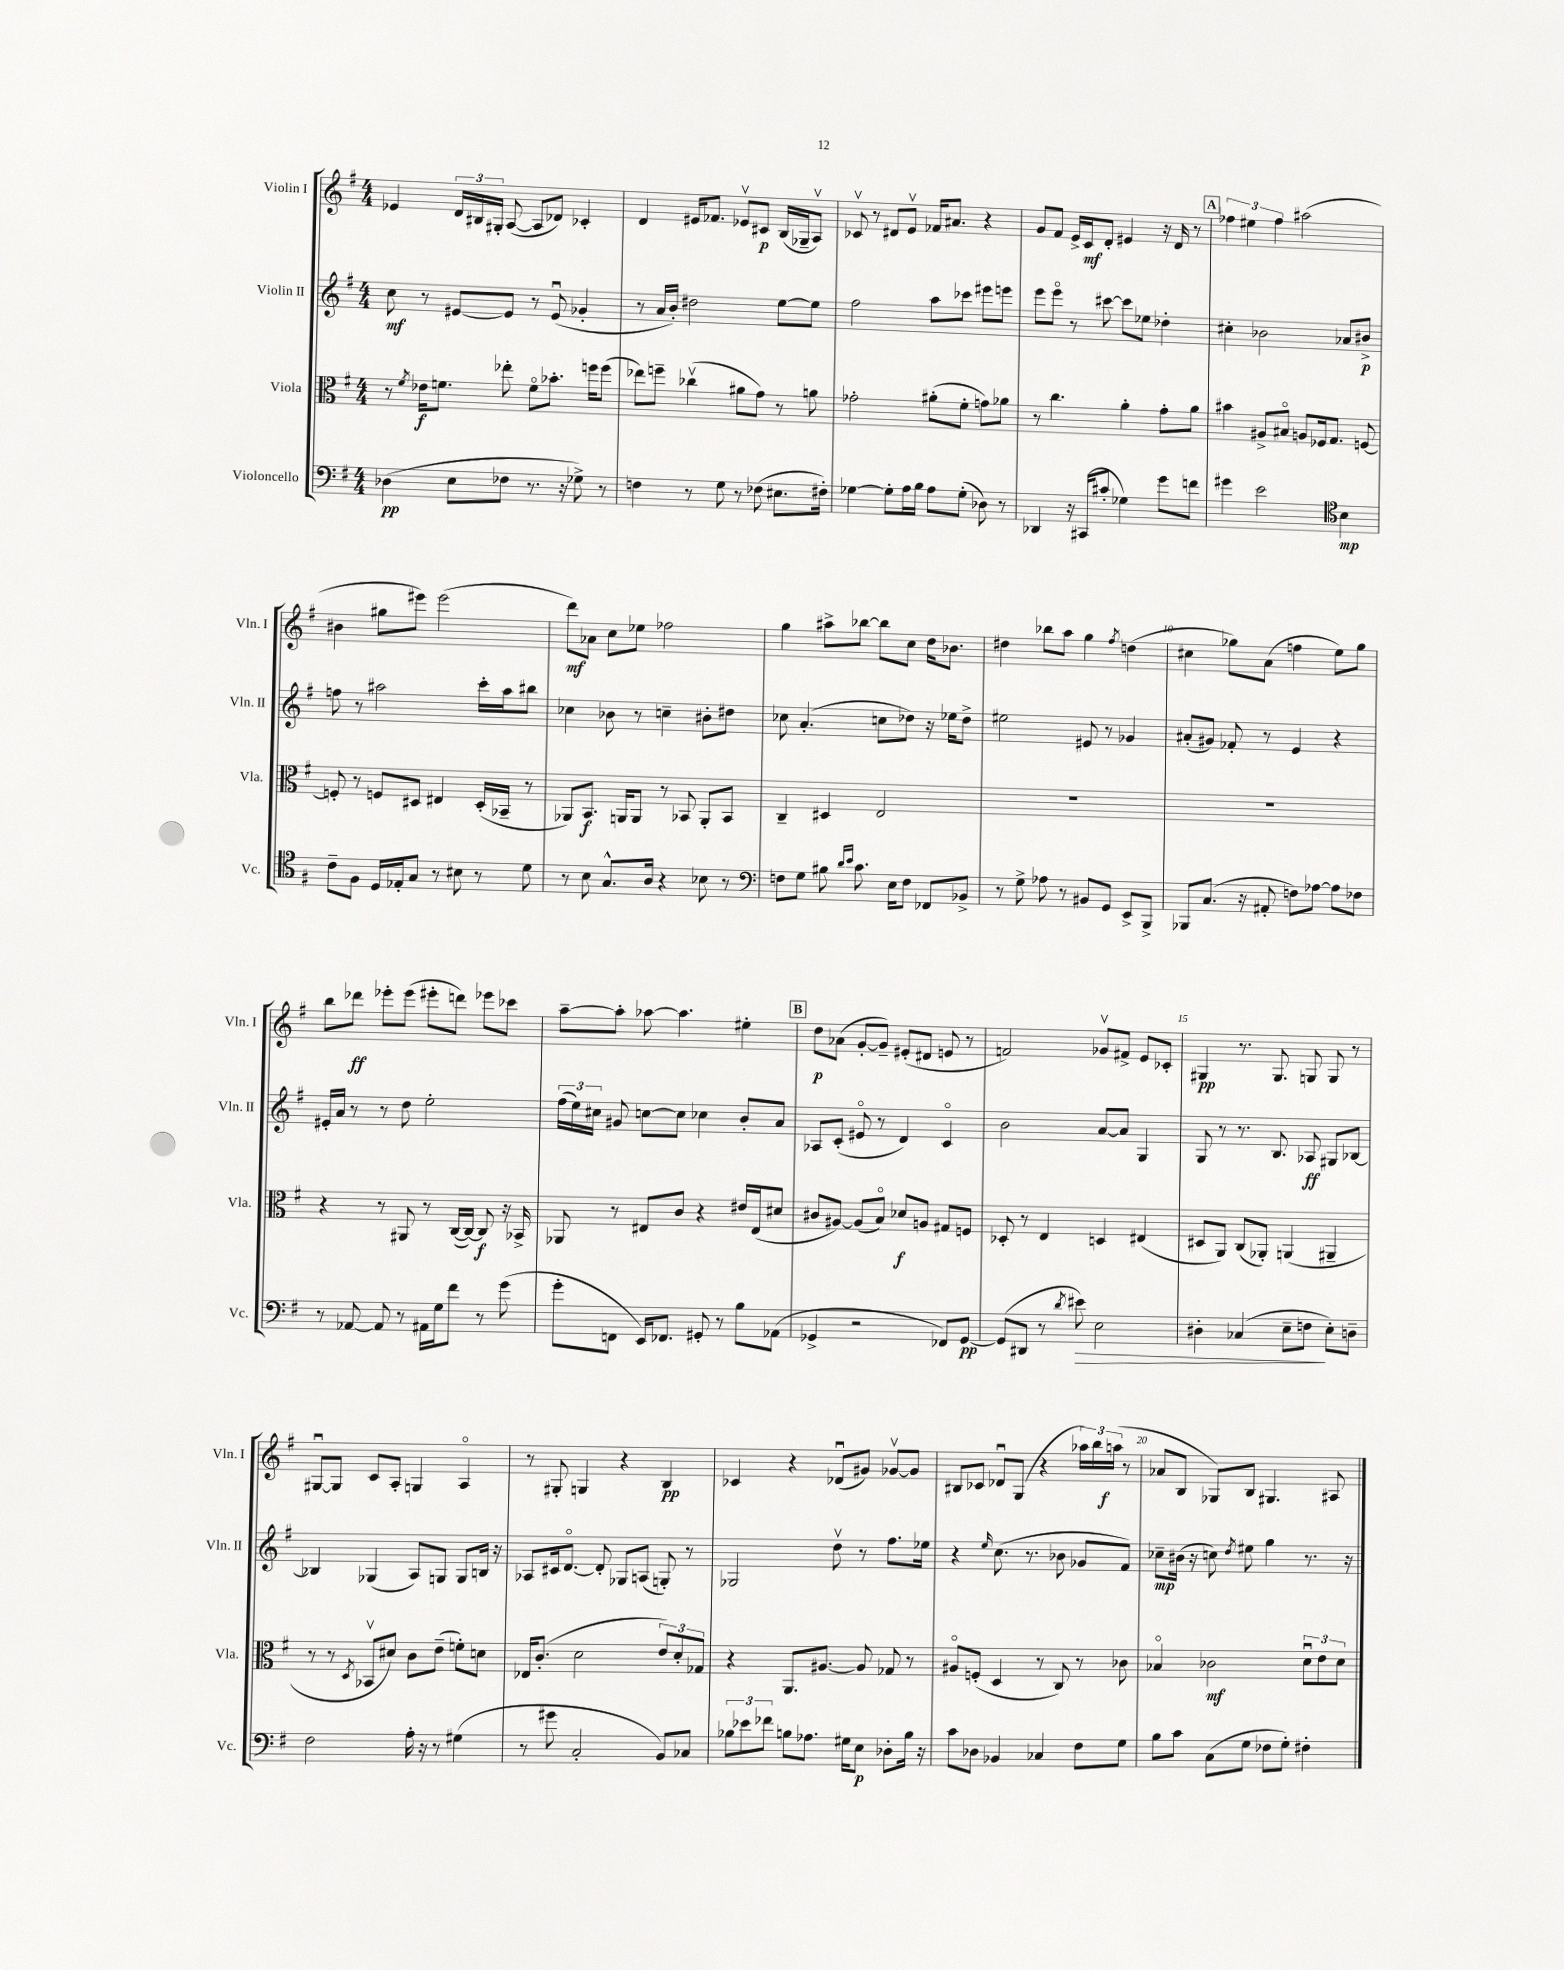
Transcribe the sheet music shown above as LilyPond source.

<<
\new StaffGroup <<
\new Staff = "s0" \with { instrumentName = "Violin I" shortInstrumentName = "Vln. I" } {
    \clef treble \key g \major \numericTimeSignature \time 4/4
    \autoBeamOff ees'4 \tuplet 3/2 { d'16[ bis16 gis16]-. } a8~( a8[ des'8]) ces'4-. |
    d'4 eis'16[ fes'8.] ees'8[\upbow cis'8]\p b16[( ges16-- a8]\upbow) |
    ces'8\upbow r8 dis'8[ e'8]\upbow fes'16[ ais'8.] r4 |
    g'8[ fis'8] e'16[-> c'16\mf d'8]-. eis'4 r16 d'16 r8 |
    \mark \markup { \box "A" } \tuplet 3/2 { fes''4 eis''4 fes''4 } ais''2( |
    bis'4 gis''8[ eis'''8]) eis'''2( |
    d'''8[\mf) aes'8] c''8[ ees''8] fes''2 |
    g''4 ais''8[-> bes''8]~ bes''8[ c''8] d''16[ bes'8.] |
    dis''4 bes''8[ a''8] g''4 \acciaccatura { fis''8 } d''4( |
    cis''4 ges''8[) a'8]( f''4 e''8[) ges''8] |
    b''8[ des'''8]\ff ees'''8[-. ees'''8]( eis'''8[-. d'''8]) ees'''8[ ces'''8] |
    a''8[~-- a''8]-. aes''8~ aes''4. eis''4-. |
    \mark \markup { \box "B" } d''8[\p aes'8]( g'8[~-. g'8]--) eis'8[-.( dis'8] e'8 r8 |
    f'2) ges'8[\upbow fis'8]-> e'8[ ces'8]-. |
    gis4\pp r8. gis8. g8 g8 r8 |
    gis8[~\downbow gis8] c'8[ a8]-. g4 a4\flageolet |
    r8 gis8-. g4 r4 b4\pp |
    ces'4 r4 des'8[\downbow( gis'8]) ges'8[~\upbow ges'8] |
    bis8[ ces'8] des'8[\downbow g8]( r4 \tuplet 3/2 { aes''16[) b''16 a''16]\f( } r8 |
    aes'8[ b8] ges8[) b8] gis4. ais8 \bar "|." |
}
\new Staff = "s1" \with { instrumentName = "Violin II" shortInstrumentName = "Vln. II" } {
    \clef treble \key g \major \numericTimeSignature \time 4/4
    \autoBeamOff c''8\mf r8 eis'8[~ eis'8] r8 eis'8\downbow( ges'4-. |
    r8 a'16[ b'16]-.) dis''2 e''8[~ e''8] |
    fis''2 a''8[ ces'''8] eis'''8[ e'''8] |
    e'''8[ e'''8]\flageolet r8 cis'''8~ cis'''8[ ees''8] des''4-. |
    \mark \markup { \box "A" } cis''4-. bes'2 aes'8[ bis'8]->\p |
    f''8 r8 ais''2 c'''16[-. ais''16 bis''8] |
    ces''4 bes'8 r8 c''4-- bis'8[-. dis''8] |
    ces''8 a'4.-.( c''8[ des''8]) r16 ees''16[ des''8]-> |
    eis''2 eis'8 r8 ges'4 |
    ais'8[-.( gis'8]) fes'8-. r8 e'4 r4 |
    eis'16[-. a'16] r8 r8 d''8 e''2-. |
    \tuplet 3/2 { fis''16[( e''16) cis''16] } gis'8 c''8[~ c''8] ces''4 b'8[-. a'8] |
    \mark \markup { \box "B" } aes8[ c'8]-.( eis'8\flageolet r8 d'4) c'4\flageolet |
    b'2 a'8[~ a'8] g4 |
    g8 r8 r8. b8. aes8\ff gis8[ bes8]~ |
    bes4 ges4( a8[) g8] g8[ b16] r16 |
    aes8[ cis'16 d'8.]~\flageolet d'8-. ges8[ a8]( g8-.) r8 |
    ges2 d''8\upbow r8 fis''8.[ ees''16] |
    r4 \grace { e''16 } c''8.( r8. bes'8 ges'8[ fis'8]) |
    ces''8[--\mp bis'16]( r16 c''8) \acciaccatura { d''8 } eis''8 g''4 r8. r16 \bar "|." |
}
\new Staff = "s2" \with { instrumentName = "Viola" shortInstrumentName = "Vla." } {
    \clef alto \key g \major \numericTimeSignature \time 4/4
    \autoBeamOff r8 \acciaccatura { fis'8 } ees'16[\f f'8.] ees''8-. f'8[\flageolet bes'8.]-. f''16[ f''8]( |
    ees''8[) f''8]-- ces''4\upbow( ais'8[ g'8]) r8 a'8 |
    ges'2-. ais'8[-.( fis'8]-. g'8[) aes'8] |
    r8 c''4. a'4-. g'8[-. a'8] |
    \mark \markup { \box "A" } bis'4 ais8[-> bis8]\flageolet a8[ fes16 g8.] f8~ |
    f8-. r8 f8[ dis8] eis4 dis16[-.( bes,16]-- r8 |
    aes,8[) b,8.]\f a,16[ a,8] r8 bes,8 a,8[-. bes,8] |
    c4-- dis4 e2 |
    R1 |
    R1 |
    r4 r8 ais,8 r8 c16[~( c16]~) c8\f r16 bes,16-> |
    aes,8 r8 eis8[ c'8] r4 eis'16[ eis16( dis'8] |
    \mark \markup { \box "B" } cis'8[ ais8]~) ais8[( b8]\flageolet) des'8[\f a8] gis8[ f8] |
    des8-. r8 e4 d4 eis4( |
    dis8[ a,8]) c8[( aes,8]-.) a,4( ais,4-- |
    r8 r8 \acciaccatura { d8 } bes,8[\upbow dis'8]) c'8[ e'8]--( f'8[-.) d'8] |
    ees16[ c'8.]-.( d'2 \tuplet 3/2 { e'8[) d'8-. ges8] } |
    r4 a,8.[ ais8.]~ ais8 ges8 r8 |
    ais8[\flageolet f8]-.( d4 r8 c8) r8 ces'8 |
    bes4\flageolet ces'2\mf \tuplet 3/2 { d'8[\downbow e'8 d'8] } \bar "|." |
}
\new Staff = "s3" \with { instrumentName = "Violoncello" shortInstrumentName = "Vc." } {
    \clef bass \key g \major \numericTimeSignature \time 4/4
    \autoBeamOff des4\pp( e8[ fes8] r8. r16 ges8->) r8 |
    f4 r8 g8 r8 fes8( eis8.[ fis16]-.) |
    ges4~ ges8[-. a16 b16] a8[ ges8]-.( des8) r8 |
    des,4 r16 cis,16[( cis'8]-. ges4) g'8[ f'8] |
    \mark \markup { \box "A" } gis'4 e'2 \clef tenor b4\mp |
    c'8[-- fis8] d16[ ees16-. g8] r8 bis8 r8 d'8 |
    r8 b8 g8.[-^ a16] r4 bes8 r8 |
    \clef bass f8[ g8] bis8 \grace { d'16[ e'16] } c'8. e16[ f8] fes,8[ bes,8]-> |
    r8 g8-> aes8 r8 bis,8[ g,8] e,8[-> b,,8]-> |
    bes,,8[ c8.]( r16 ais,8-. f8[) aes8]~ aes8[ fes8] |
    r8 aes,8~ aes,8 r8 ais,16[ g16 fis'8] r8 g'8( |
    g'8[-. f,8] e,16[) fes,8.] gis,8-. r8 b8[ aes,8]( |
    \mark \markup { \box "B" } ges,4-> r2 fes,8[) ges,8]~\pp |
    ges,8[( dis,8] r8 \acciaccatura { d'8 } eis'8\>) e2 |
    dis4-. ces4( e8[-- f8]\! e8[-.) d8]-- |
    fis2 a16-. r16 r8 gis4( |
    r8 gis'8 c2-. b,8[) ces8] |
    \tuplet 3/2 { bes8[ ees'8 fes'8] } b8[ aes8.] gis16[ e8]\p des8[-. b16] r16 |
    c'8[ des8] bes,4 ces4 fis8[ g8] |
    b8[ c'8] c8[( g8] fes8[ g8]-.) fis4-. \bar "|." |
}
>>
>>
\layout { \context { \Score \override BarNumber.break-visibility = ##(#f #t #t) barNumberVisibility = #(every-nth-bar-number-visible 5) } }
